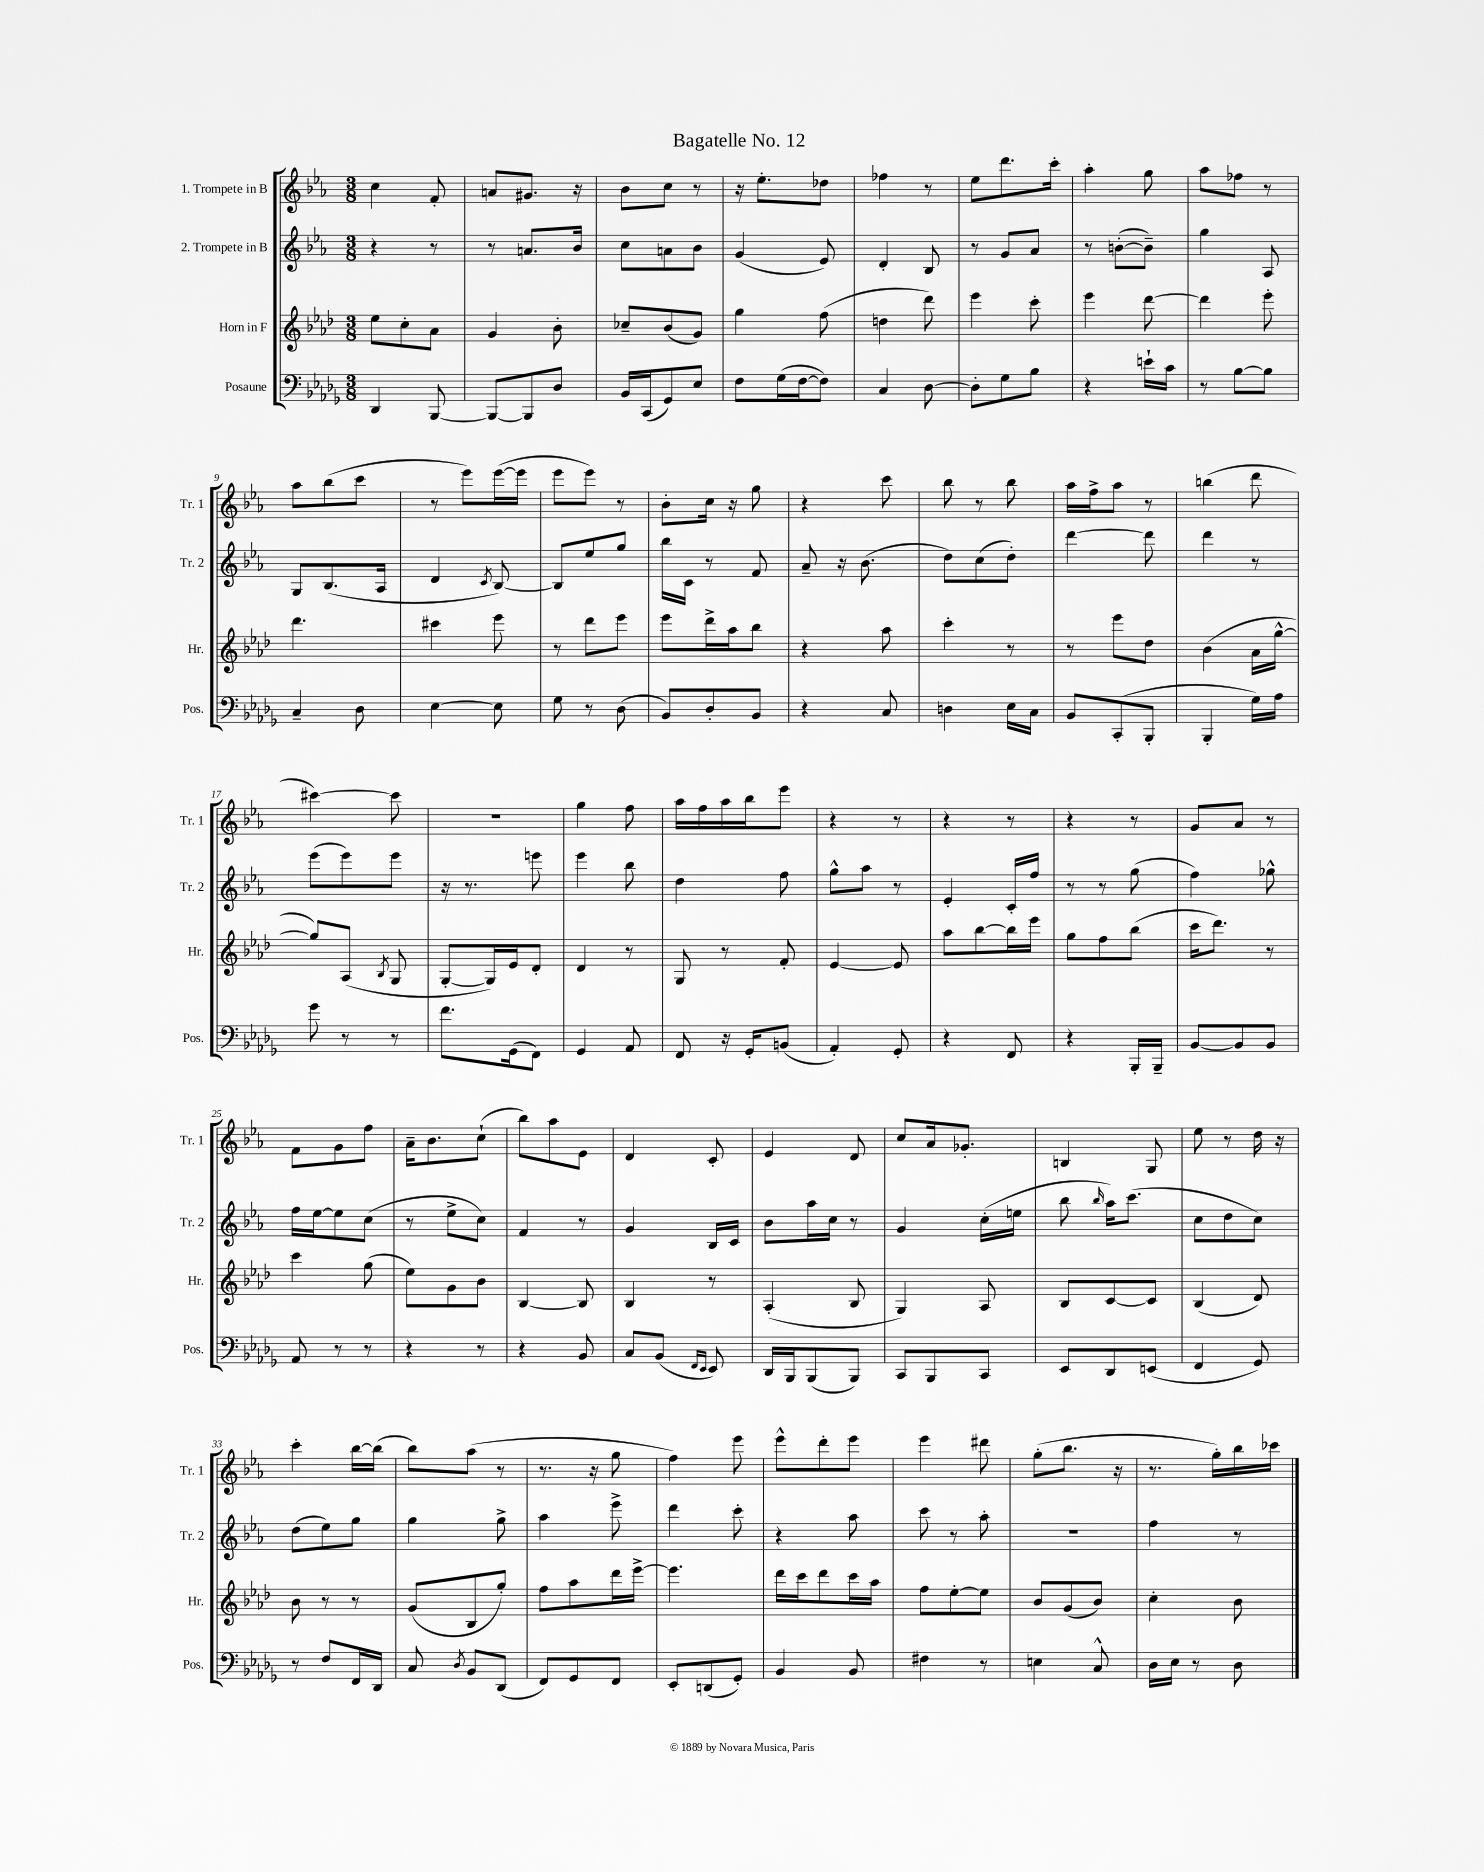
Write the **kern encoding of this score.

**kern	**kern	**kern	**kern
*part4	*part3	*part2	*part1
*staff4	*staff3	*staff2	*staff1
*I"Posaune	*I"Horn in F	*I"2. Trompete in B	*I"1. Trompete in B
*I'Pos.	*I'Hr.	*I'Tr. 2	*I'Tr. 1
*clefF4	*clefG2	*clefG2	*clefG2
*k[b-e-a-d-g-]	*k[b-e-a-d-]	*k[b-e-a-]	*k[b-e-a-]
*M3/8	*M3/8	*M3/8	*M3/8
=1	=1	=1	=1
4DD-/	8ee-\L	4r	4cc\
.	8cc'\	.	.
[8BBB-/	8a-\J	8r	8f'/
=2	=2	=2	=2
8BBB-/L_	4g/	8r	8an/L
8BBB-/]	.	8.an/L	8.g#X/J
8D-/J	8b-'\	.	.
.	.	16b-/Jk	16r
=3	=3	=3	=3
16BB-/LL	8cc-X~/L	8cc\L	8b-\L
(16CC/J	.	.	.
8GG-/)	(8b-/	8an\	8cc\J
8E-/J	8g/J)	8b-\J	8r
=4	=4	=4	=4
8F\L	4gg\	(4g/	16r
.	.	.	8.ee-'\L
(16G-\L	.	.	.
[16F\J	.	.	.
8F\J])	(8ff\	8e-/)	8dd-X\J
=5	=5	=5	=5
4C/	4ddn\	4d'/	4ff-X\
[8D-\	8ddd-\)	8B-/	8r
=6	=6	=6	=6
8D-'\L]	4eee-\	8r	8ee-\L
8G-\	.	8g/L	8.ddd\
8B-\J	8ccc'\	8a-/J	.
.	.	.	16ccc'\Jk
=7	=7	=7	=7
4r	4eee-\	8r	4aa-'\
.	.	([8bn'\L	.
16en`\LL	[8ddd-\	8b~\J])	8gg\
16c\JJ	.	.	.
=8	=8	=8	=8
8r	4ddd-\]	4gg\	8aa-\L
[8B-\L	.	.	8ff-X\J
8B-\J]	8eee-'\	8A-/	8r
!!LO:LB:g=z
=9	=9	=9	=9
4C~/	4.ddd-\	8G/L	8aa-\L
.	.	(8.B-/	(8bb-\
8D-\	.	.	8ccc\J
.	.	16A-/Jk	.
=10	=10	=10	=10
[4E-\	4ccc#X\	4d/	8r
.	.	.	8eee-\L)
.	.	8qc/	.
8E-\]	8eee-\	[8B-/)	([16eee-\L
.	.	.	16eee-\JJ]
=11	=11	=11	=11
8G-\	8r	8B-/L]	8eee-\L
8r	8ddd-\L	8ee-/	8eee-\J)
(8D-\	8eee-\J	8gg/J	8r
=12	=12	=12	=12
8BB-/L)	8eee-\L	16bb-\LL	8b-'\L
.	.	16c\JJ	.
8D-'/	16ddd-^\L	8r	16cc\Jk
.	16aa-\J	.	16r
8BB-/J	8bb-\J	8f/	8gg\
=13	=13	=13	=13
4r	4r	8a-~/	4r
.	.	16r	.
.	.	(8.b-\	.
8C/	8aa-\	.	8ccc\
=14	=14	=14	=14
4Dn\	4ccc'\	8dd\L)	8bb-\
.	.	(8cc\	8r
16E-\LL	8r	8dd'\J)	8bb-\
16C\JJ	.	.	.
=15	=15	=15	=15
8BB-/L	8r	[4ddd\	16aa-\LL
.	.	.	16ff^\J
(8CC'/	8eee-\L	.	8aa-\J
8BBB-'/J	8dd-\J	8ddd\]	8r
=16	=16	=16	=16
4BBB-'/	(4b-\	4ddd\	(4bbn\
16G-\LL)	16a-\LL	8r	8ddd\
16A-\JJ	[16gg^^\JJ	.	.
!!LO:LB:g=z
=17	=17	=17	=17
8g-\	8gg/L])	(8eee-\L	[4ccc#X\)
8r	(8A-/J	8eee-\)	.
.	8qB-/	.	.
8r	8G/	8eee-\J	8ccc#\]
=18	=18	=18	=18
8.f\L	[8G'/L	16r	4.r
.	.	8.r	.
.	16G/L])	.	.
(16GG-\k	16e-/J	.	.
8FF\J)	8d-'/J	8eeen\	.
=19	=19	=19	=19
4GG-/	4d-/	4eee-\	4gg\
8AA-/	8r	8bb-\	8ff\
=20	=20	=20	=20
8FF/	8G/	4dd\	16aa-\LL
.	.	.	16ff\
16r	8r	.	16aa-\
16GG-'/KL	.	.	16bb-\J
(8BBn/J	8f'/	8ff\	8eee-\J
=21	=21	=21	=21
4AA-'/)	[4e-/	8gg^^\L	4r
.	.	8aa-\J	.
8GG-'/	8e-/]	8r	8r
=22	=22	=22	=22
4r	8aa-\L	4e-'/	4r
.	[8bb-\	.	.
8FF/	16bb-\L]	16c'/LL	8r
.	16eee-\JJ	16ff/JJ	.
=23	=23	=23	=23
4r	8gg\L	8r	4r
.	8ff\	8r	.
16BBB-'/LL	(8bb-\J	(8gg\	8r
16BBB-~/JJ	.	.	.
=24	=24	=24	=24
[8BB-/L	16ccc\KL	4ff\)	8g/L
.	8.ddd-\J)	.	.
8BB-/]	.	.	8a-/J
8BB-/J	8r	8gg-X^^\	8r
!!LO:LB:g=z
=25	=25	=25	=25
8AA-/	4ccc\	16ff\LL	8f\L
.	.	[16ee-\J	.
8r	.	8ee-\]	8g\
8r	(8gg\	(8cc\J	8ff\J
=26	=26	=26	=26
4r	8ee-\L)	8r	16a-~\KL
.	.	.	8.b-\
.	8g\	8ee-^\L	.
8r	8b-\J	8cc\J)	(8cc`\J
=27	=27	=27	=27
4r	[4B-/	4f/	8bb-\L)
.	.	.	8aa-\
8BB-/	8B-/]	8r	8e-\J
=28	=28	=28	=28
8C/L	4B-/	4g/	4d/
(8BB-/J	.	.	.
16qqFF/LL	.	.	.
16qqEE-/JJ	.	.	.
8EE-/)	8r	16B-/LL	8c'/
.	.	16c/JJ	.
=29	=29	=29	=29
16DD-/LL	(4A-'/	8b-\L	4e-/
16BBB-/J	.	.	.
(8BBB-/	.	16aa-\L	.
.	.	16cc\JJ	.
8BBB-/J)	8B-/	8r	8d/
=30	=30	=30	=30
8CC/L	4G/)	4g/	8cc/L
8BBB-/	.	.	16a-/k
.	.	.	8.g-X'/J
8CC/J	8A-/	(16cc'\LL	.
.	.	16een\JJ	.
=31	=31	=31	=31
8EE-/L	8B-/L	8bb-\	4Bn/
.	.	16qqbb-/	.
8DD-/	[8c/	16aa-\KL)	.
.	.	(8.ccc\J	.
(8EEn/J	8c/J]	.	8G/
=32	=32	=32	=32
4FF/	(4B-/	8cc\L	8ee-\
.	.	8dd\	8r
8GG-/)	8d-/)	8cc\J)	16dd\
.	.	.	16r
!!LO:LB:g=z
=33	=33	=33	=33
8r	8b-\	(8dd\L	4ccc'\
8F/L	8r	8ee-\)	.
16FF/L	8r	8gg\J	[16bb-\LL
16DD-/JJ	.	.	(16bb-\JJ]
=34	=34	=34	=34
8C/	(8g/L	4gg\	8bb-\L)
8qD-/	.	.	.
8BB-/L	8B-/	.	(8aa-\J
(8DD-/J	8gg'/J)	8gg^\	8r
=35	=35	=35	=35
8FF/L)	8ff\L	4aa-\	8.r
8GG-/	8aa-\	.	.
.	.	.	16r
8FF/J	16ddd-\L	8eee-^\	8gg\
.	[16eee-^\JJ	.	.
=36	=36	=36	=36
8EE-'/L	4.eee-\]	4ddd\	4ff\)
(8DDn/	.	.	.
8GG-'/J)	.	8ccc'\	8eee-\
=37	=37	=37	=37
4BB-/	16ddd-\LL	4r	8eee-^^\L
.	16ccc\J	.	.
.	8ddd-\	.	8ddd'\
8BB-/	16ccc\L	8aa-\	8eee-\J
.	16aa-\JJ	.	.
=38	=38	=38	=38
4F#X\	8ff\L	8ccc\	4eee-\
.	[8ee-'\	8r	.
8r	8ee-\J]	8aa-'\	8ddd#X\
=39	=39	=39	=39
4En\	8b-/L	4.r	(8gg'\L
.	(8g/	.	8.bb-\J
8C^^/	8b-/J)	.	.
.	.	.	16r
=40	=40	=40	=40
16D-\LL	4cc'\	4ff\	8.r
16E-\JJ	.	.	.
8r	.	.	.
.	.	.	16gg'\LL)
8D-\	8b-\	8r	16bb-\
.	.	.	16ccc-X\JJ
==	==	==	==
*-	*-	*-	*-
